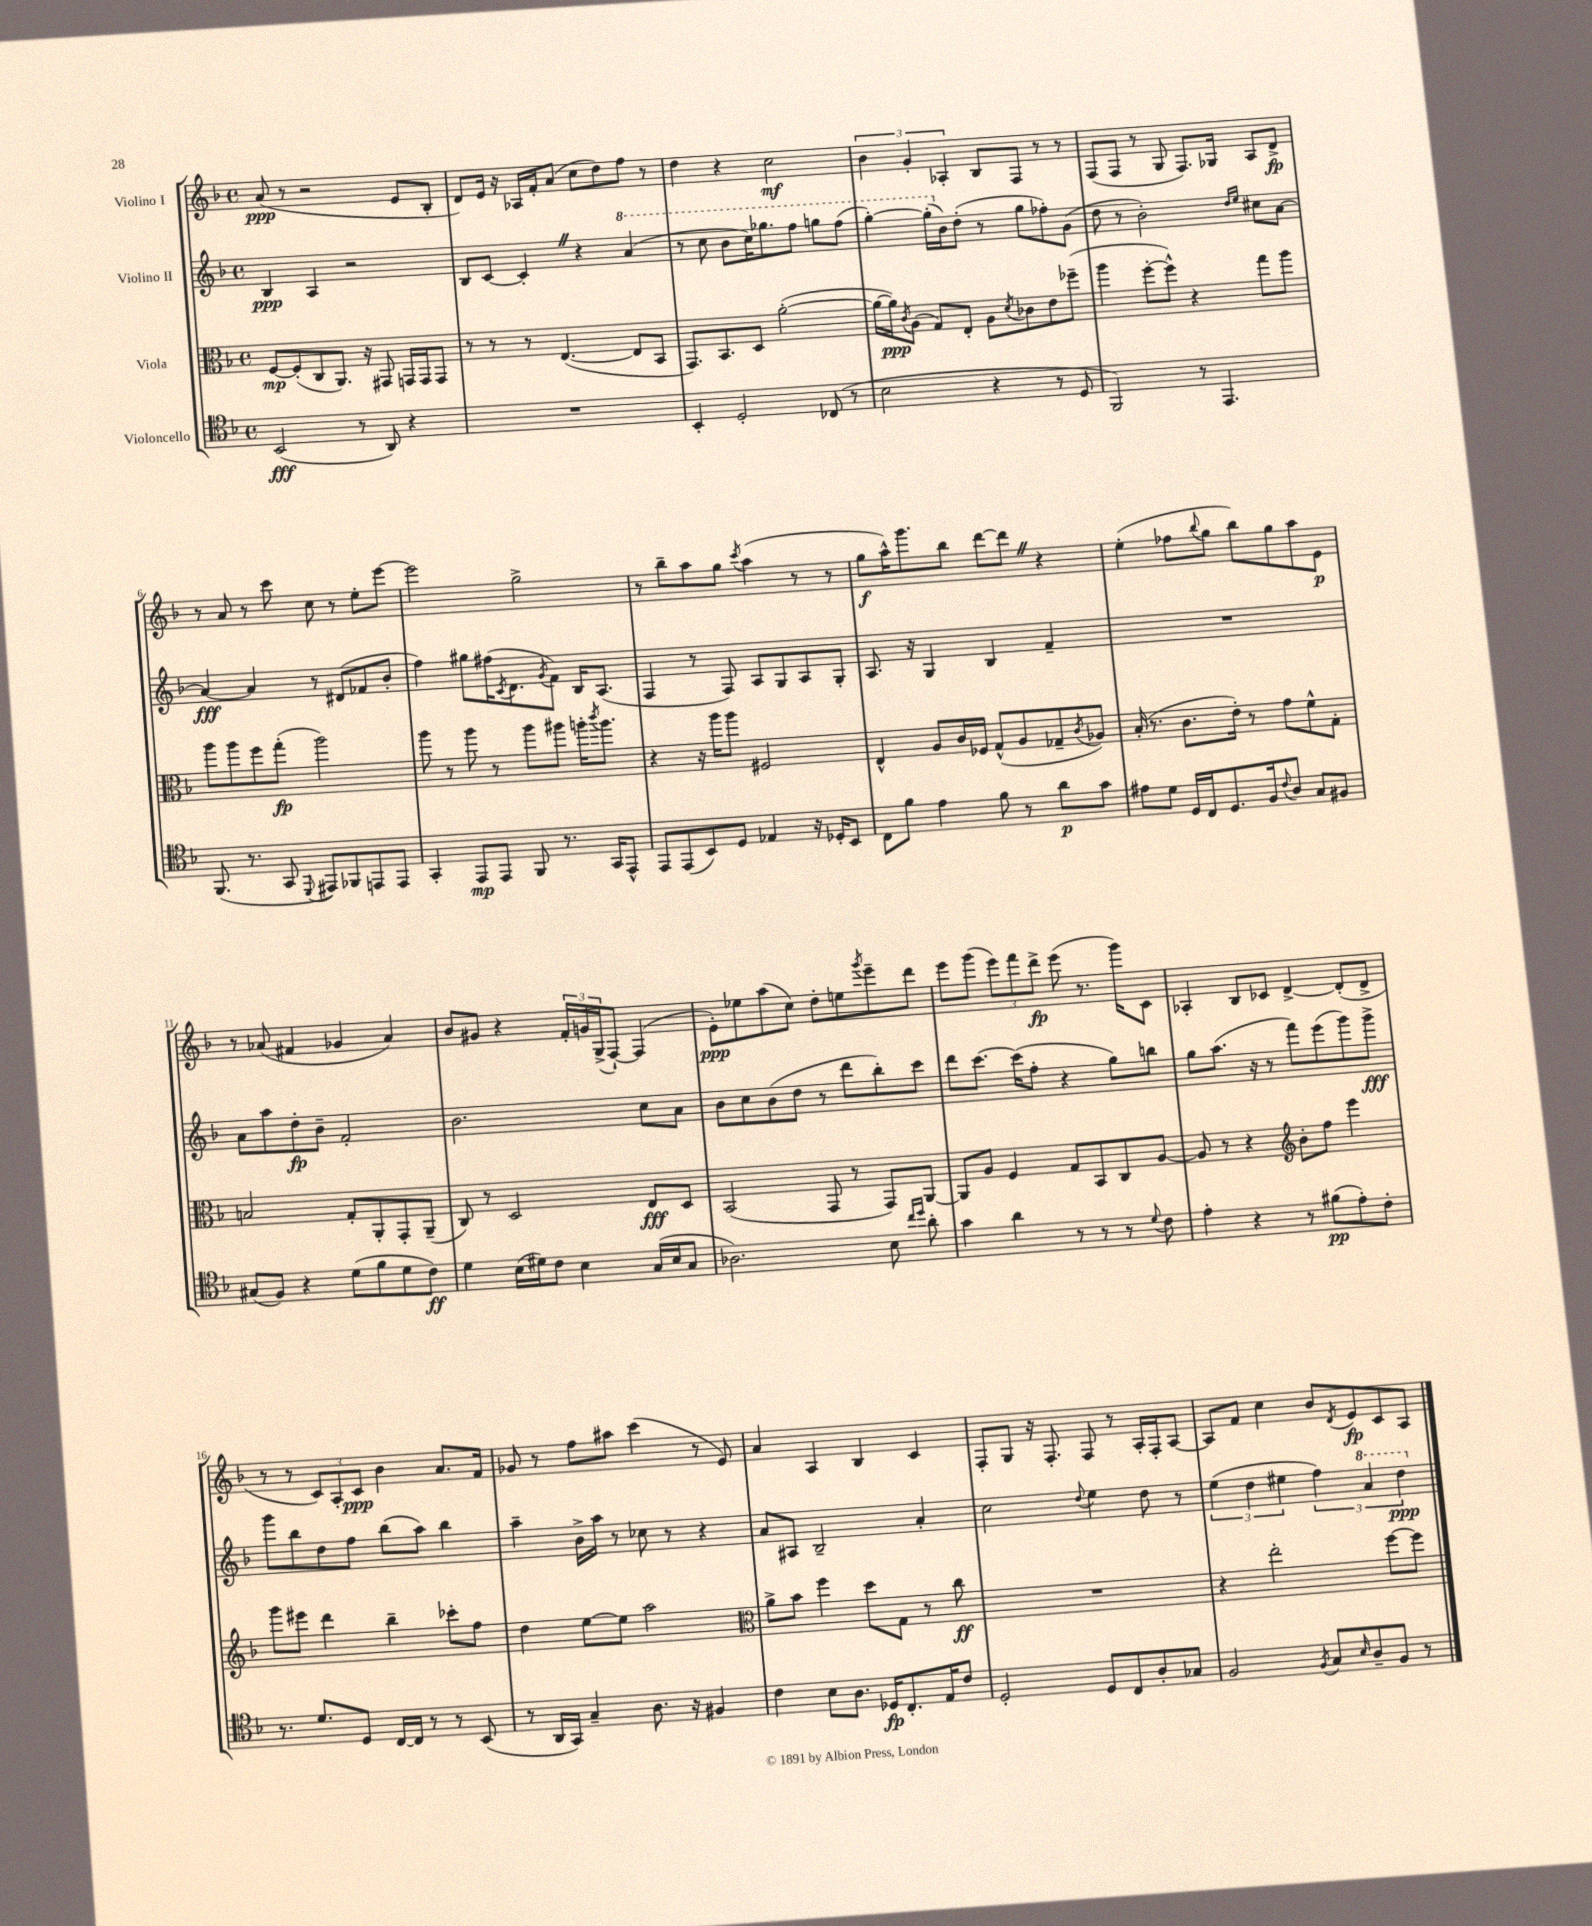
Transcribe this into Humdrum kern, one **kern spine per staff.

**kern	**dynam	**kern	**dynam	**kern	**dynam	**kern	**dynam
*part4	*part4	*part3	*part3	*part2	*part2	*part1	*part1
*staff4	*staff4	*staff3	*staff3	*staff2	*staff2	*staff1	*staff1
*I"Violoncello	*	*I"Viola	*	*I"Violino II	*	*I"Violino I	*
*clefC4	*	*clefC3	*	*clefG2	*	*clefG2	*
*k[b-]	*	*k[b-]	*	*k[b-]	*	*k[b-]	*
*M4/4	*	*M4/4	*	*M4/4	*	*M4/4	*
*met(c)	*	*met(c)	*	*met(c)	*	*met(c)	*
=1	=1	=1	=1	=1	=1	=1	=1
(2BB-/	fff	[8F/L	mp	4B-/	ppp	(8a/	ppp
.	.	(8F'/]	.	.	.	8r	.
.	.	8C/	.	4A/	.	2r	.
.	.	8.AA/J)	.	.	.	.	.
8r	.	.	.	2r	.	.	.
.	.	16r	.	.	.	.	.
8AA/)	.	8GG#X/	.	.	.	.	.
4r	.	16GGn/LL	.	.	.	8e/L	.
.	.	16GG/J	.	.	.	.	.
.	.	8GG/J	.	.	.	8B-'/J	.
=2	=2	=2	=2	=2	=2	=2	=2
1r	.	8r	.	8B-/L	.	8d/L)	.
.	.	8r	.	[8c/J	.	16e/Jk	.
.	.	.	.	.	.	16r	.
.	.	8r	.	4c'Z/]	.	16A-X/LL	.
.	.	.	.	.	.	16f'/J	.
.	.	([4.E/	.	.	.	(8a/J	.
.	.	.	.	4r	.	8cc\L	.
.	.	.	.	.	.	8dd\)	.
*	*	*	*	*8va	*	*	*
.	.	8E/L]	.	(4aa/	.	8ff\J	.
.	.	8BB-/J	.	.	.	8r	.
=3	=3	=3	=3	=3	=3	=3	=3
4BB-'/	.	8.GG/L)	.	8r	.	4dd\	.
.	.	.	.	8ccc\	.	.	.
.	.	8.BB-/	.	.	.	.	.
2D'/	.	.	.	8bb-\L	.	4r	.
.	.	8D/J	.	16ccc\K)	.	.	.
.	.	.	.	8.ggg-X\	.	.	.
.	.	([2a'\	.	.	.	2cc\	mf
.	.	.	.	8fff\J	.	.	.
(8C-X/	.	.	.	8gggn\L	.	.	.
8r	.	.	.	(8fff\J	.	.	.
=4	=4	=4	=4	=4	=4	=4	=4
2B-\	.	16a\LL_	.	[4ggg'\)	.	6b-\	.
.	.	16a\J])	ppp	.	.	.	.
.	.	8qc/	.	.	.	.	.
.	.	(8A\J	.	.	.	.	.
.	.	.	.	.	.	6g'/	.
.	.	8G/L)	.	(16ggg'\LL]	.	.	.
*	*	*	*	*X8va	*	*	*
.	.	.	.	16b-\J)	.	.	.
.	.	.	.	.	.	6A-X'/	.
.	.	8E'/J	.	(8dd'\J	.	.	.
4r	.	8A\L	.	8r	.	8B-/L	.
.	.	8qd/	.	.	.	.	.
.	.	8c-X\	.	8gg\L	.	8F/J	.
8r	.	8e\	.	8ff-X'\)	.	8r	.
8D/	.	(8ff-X~\J	.	(8g\J	.	8r	.
=5	=5	=5	=5	=5	=5	=5	=5
2FF/)	.	4aa\	.	8dd\	.	(8F/L	.
.	.	.	.	8r	.	8F/J	.
.	.	[8ff'\L	.	2b-'\)	.	8r	.
.	.	8ff^^\J])	.	.	.	8G/	.
8r	.	4r	.	.	.	8.F/L)	.
4.EE/	.	.	.	.	.	.	.
.	.	.	.	.	.	16G-X/Jk	.
.	.	.	.	16qqdd/LL	.	.	.
.	.	.	.	16qqee/JJ	.	.	.
.	.	8gg\L	.	8cc#X\L	.	8A/L	.
.	.	8aa\J	.	[8a\J	.	8d^/J	fp
!!LO:LB:g=z
=6	=6	=6	=6	=6	=6	=6	=6
(8.FF/	.	8aa\L	.	4a/_	fff	8r	.
.	.	8aa\	.	.	.	8a/	.
8.r	.	.	.	.	.	.	.
.	.	8ff\	.	4a/]	.	8r	.
8GG/	.	(8gg'\J	fp	.	.	8ccc\	.
8qqDD/	.	.	.	.	.	.	.
8EE#X/L)	.	2aa\)	.	8r	.	8cc\	.
8FF-X/	.	.	.	(8d#X/L	.	8r	.
8EEn/	.	.	.	8f-X/	.	8ee'\L	.
8EE/J	.	.	.	8b-'/J	.	[8eee\J	.
=7	=7	=7	=7	=7	=7	=7	=7
4GG'/	.	8aa\	.	4ff\)	.	2eee\]	.
.	.	8r	.	.	.	.	.
8EE/L	mp	8aa\	.	8gg#X\L	.	.	.
8EE/J	.	8r	.	(16ff#X\K	.	.	.
.	.	.	.	8qc/	.	.	.
.	.	.	.	8.d\	.	.	.
8FF/	.	8aa\L	.	.	.	2gg^\	.
.	.	.	.	8qg/	.	.	.
8.r	.	8aa#X\J	.	8f\J)	.	.	.
.	.	16aan'\KL	.	16B-/KL	.	.	.
.	.	8qccc/	.	.	.	.	.
16GG/KL	.	8.aa\J	.	(8.A/J	.	.	.
8EE^^/J	.	.	.	.	.	.	.
=8	=8	=8	=8	=8	=8	=8	=8
8EE/L	.	4r	.	4F/	.	8r	.
(8EE/	.	.	.	.	.	8bb-~\L	.
8BB-/)	.	16r	.	8r	.	8aa\	.
.	.	16aa\KL	.	.	.	.	.
8D/J	.	8aa\J	.	8F/)	.	8gg\J	.
.	.	.	.	.	.	8qccc/	.
4E-X/	.	2F#X/	.	8A/L	.	(4aa\	.
.	.	.	.	8G/	.	.	.
16r	.	.	.	8A/	.	8r	.
16D-X'/KL	.	.	.	.	.	.	.
8BB-/J	.	.	.	8G'/J	.	8r	.
=9	=9	=9	=9	=9	=9	=9	=9
8C\L	.	4E^^/	.	8.A/	.	8gg\L	f
8f\J	.	.	.	.	.	16aa^^\K)	.
.	.	.	.	16r	.	8.ggg\	.
4e\	.	8A/L	.	4G/	.	.	.
.	.	16c/L	.	.	.	8bb-\J	.
.	.	16F-X/JJ	.	.	.	.	.
8f\	.	(8G^^/L	.	4B-/	.	[8ddd\L	.
8r	.	8A/	.	.	.	8dddZ\J]	.
8a\L	p	8G-X~/	.	4f~/	.	4r	.
.	.	8qc/	.	.	.	.	.
8g\J	.	8A-X/J)	.	.	.	.	.
=10	=10	=10	=10	=10	=10	=10	=10
8e#X\L	.	(16B-'/	.	1r	.	(4ee'\	.
.	.	8.r	.	.	.	.	.
8d\J	.	.	.	.	.	.	.
16D/LL	.	8.c\L	.	.	.	8ff-X\L	.
16C/J	.	.	.	.	.	.	.
.	.	.	.	.	.	8qqbb-/	.
8.D/	.	.	.	.	.	8gg\J	.
.	.	16e'\Jk)	.	.	.	.	.
.	.	8r	.	.	.	8bb-\L)	.
16F/k	.	.	.	.	.	.	.
8qqc/	.	.	.	.	.	.	.
8A/J	.	8g\L	.	.	.	8gg\	.
8G/L	.	8f^^\	.	.	.	8aa\	.
8F#X/J	.	8G'\J	.	.	.	8e\J	p
!!LO:LB:g=z
=11	=11	=11	=11	=11	=11	=11	=11
(8G#X/L	.	2Bn/	.	8a\L	.	8r	.
8F/J)	.	.	.	8aa\	.	(8a-X/	.
4r	.	.	.	8dd'\	fp	4f#X/	.
.	.	.	.	8b-~\J	.	.	.
(8d\L	.	8G'/L	.	2f'/	.	4g-X/	.
8f\	.	8AA'/	.	.	.	.	.
8d\	.	8GG'/	.	.	.	4a-/)	.
8c\J)	ff	(8AA~/J	.	.	.	.	.
=12	=12	=12	=12	=12	=12	=12	=12
4d\	.	8C/)	.	2.b-\	.	8b-/L	.
.	.	8r	.	.	.	8g#X/J	.
(16B-\LL	.	2D/	.	.	.	4r	.
16d#X\J)	.	.	.	.	.	.	.
8c\J	.	.	.	.	.	.	.
4B-\	.	.	.	.	.	24f'/LL	.
.	.	.	.	.	.	24gn/	.
.	.	.	.	.	.	(24G^/J	.
.	.	.	.	.	.	[8F`/J)	.
(16G/LL	.	8E/L	fff	8cc\L	.	(4F/]	.
16B-/J	.	.	.	.	.	.	.
8G/J	.	8D/J	.	8a\J	.	.	.
=13	=13	=13	=13	=13	=13	=13	=13
2.A-X\)	.	(2BB-/	.	8b-\L	.	8e'\L)	ppp
.	.	.	.	8cc\	.	8ee-X\	.
.	.	.	.	(8b-\	.	(8aa\	.
.	.	.	.	8dd\J	.	8cc\J)	.
.	.	8GG/	.	8r	.	8dd'\L	.
.	.	8r	.	8ddd\L	.	8een\	.
.	.	.	.	.	.	8qggg/	.
8B-\	.	8GG/L)	.	8bb-'\)	.	8eee~\	.
16qqcc/LL	.	.	.	.	.	.	.
16qqdd/JJ	.	.	.	.	.	.	.
8a'\	.	[8AA/J	.	8ccc\J	.	8ddd\J	.
=14	=14	=14	=14	=14	=14	=14	=14
4g\	.	8AA/L]	.	8ddd\L	.	8eee\L	.
.	.	8A/J	.	[8.ccc\J	.	(8ggg\J	.
4a\	.	4F/	.	.	.	12eee\L)	.
.	.	.	.	(16ccc\KL]	.	.	.
.	.	.	.	.	.	12fff\	.
.	.	.	.	8ff'\J	.	.	.
.	.	.	.	.	.	12ddd^\J	fp
8r	.	8G/L	.	4r	.	(8eee\	.
8r	.	8BB-/	.	.	.	8.r	.
8r	.	8C/	.	8gg\L)	.	.	.
.	.	.	.	.	.	16ggg\KL)	.
8qqd/	.	.	.	.	.	.	.
8c\	.	[8A/J	.	8bbn\J	.	8c\J	.
=15	=15	=15	=15	=15	=15	=15	=15
4e'\	.	8A/]	.	8gg\L	.	4A-X'/	.
.	.	8r	.	(8.aa\J	.	.	.
4r	.	4r	.	.	.	8B-/L	.
.	.	.	.	16r	.	.	.
.	.	.	.	8r	.	8c-X/J	.
*	*	*clefG2	*	*	*	*	*
8r	.	8b-'\L	.	8fff\L)	.	[4d^/	.
(8f#X\L	pp	8ff\J	.	(8eee\	.	.	.
8e'\)	.	4eee\	.	8ggg\)	.	(8d'/L]	.
8c'\J	.	.	.	8ggg^\J	fff	8d^/J	.
!!LO:LB:g=z
=16	=16	=16	=16	=16	=16	=16	=16
8.r	.	8ggg\L	.	8ggg\L	.	8r	.
.	.	8eee#X\J	.	8bb-\	.	8r	.
8.d/L	.	.	.	.	.	.	.
.	.	4ddd\	.	8dd\	.	12c/L)	.
.	.	.	.	.	.	12A'/	.
8D/J	.	.	.	8ff\J	.	.	.
.	.	.	.	.	.	12c/J	ppp
[16C/LL	.	4bb-~\	.	(8bb-\L	.	4b-\	.
16C/JJ]	.	.	.	.	.	.	.
8r	.	.	.	8aa\J)	.	.	.
8r	.	8ccc-X'\L	.	4bb-\	.	8.a/L	.
(8BB-/	.	8ff\J	.	.	.	.	.
.	.	.	.	.	.	16f/Jk	.
=17	=17	=17	=17	=17	=17	=17	=17
8r	.	4dd\	.	4aa~\	.	8g-X/	.
16AA/LL	.	.	.	.	.	8r	.
16GG/JJ)	.	.	.	.	.	.	.
4G~/	.	[8ee\L	.	16b-^\LL	.	8ff\L	.
.	.	.	.	16aa\JJ	.	.	.
.	.	8ee\J]	.	8r	.	8aa#X\J	.
8.A\	.	2aa\	.	8cc-X\	.	(4ccc\	.
.	.	.	.	8r	.	.	.
16r	.	.	.	.	.	.	.
4F#X/	.	.	.	4r	.	8r	.
.	.	.	.	.	.	8e/)	.
=18	=18	=18	=18	=18	=18	=18	=18
*	*	*clefC3	*	*	*	*	*
4c\	.	8a^\L	.	8a/L	.	4a/	.
.	.	8b-\J	.	8A#X/J	.	.	.
8B-\L	.	4ff\	.	2B-~/	.	4A/	.
8.A\J	.	.	.	.	.	.	.
.	.	8dd\L	.	.	.	4B-/	.
16D-X/KL	fp	.	.	.	.	.	.
8.C'/	.	8G\J	.	.	.	.	.
.	.	8r	.	4a'/	.	4c/	.
16E/K	.	.	.	.	.	.	.
8c/J	.	8cc\	ff	.	.	.	.
=19	=19	=19	=19	=19	=19	=19	=19
2D'/	.	1r	.	2cc\	.	8F'/L	.
.	.	.	.	.	.	8G/J	.
.	.	.	.	.	.	16r	.
.	.	.	.	.	.	8.F'/	.
.	.	.	.	8qqdd/	.	.	.
8D/L	.	.	.	4ee\	.	8F/	.
8C/	.	.	.	.	.	8r	.
8A'/	.	.	.	8dd\	.	16A'/LL	.
.	.	.	.	.	.	16F'/J	.
8G-X/J	.	.	.	8r	.	[8A/J	.
=20	=20	=20	=20	=20	=20	=20	=20
2F/	.	4r	.	(6ee\	.	8A/L]	.
.	.	.	.	.	.	8f/J	.
.	.	.	.	6dd\	.	.	.
.	.	2ee'\	.	.	.	4cc\	.
.	.	.	.	6ee#X\	.	.	.
8qF/	.	.	.	.	.	.	.
8G/L	.	.	.	6ff\)	.	8b-/L	.
16qqB-/	.	.	.	.	.	8qd/	.
8A~/	.	.	.	.	.	8e/	fp
*	*	*	*	*8va	*	*	*
.	.	.	.	6aa/	.	.	.
8F/J	.	[8ff\L	.	.	.	8c/	.
.	.	.	.	6ddd\	ppp	.	.
8r	.	8ff\J]	.	.	.	8A/J	.
*	*	*	*	*X8va	*	*	*
==	==	==	==	==	==	==	==
*-	*-	*-	*-	*-	*-	*-	*-
